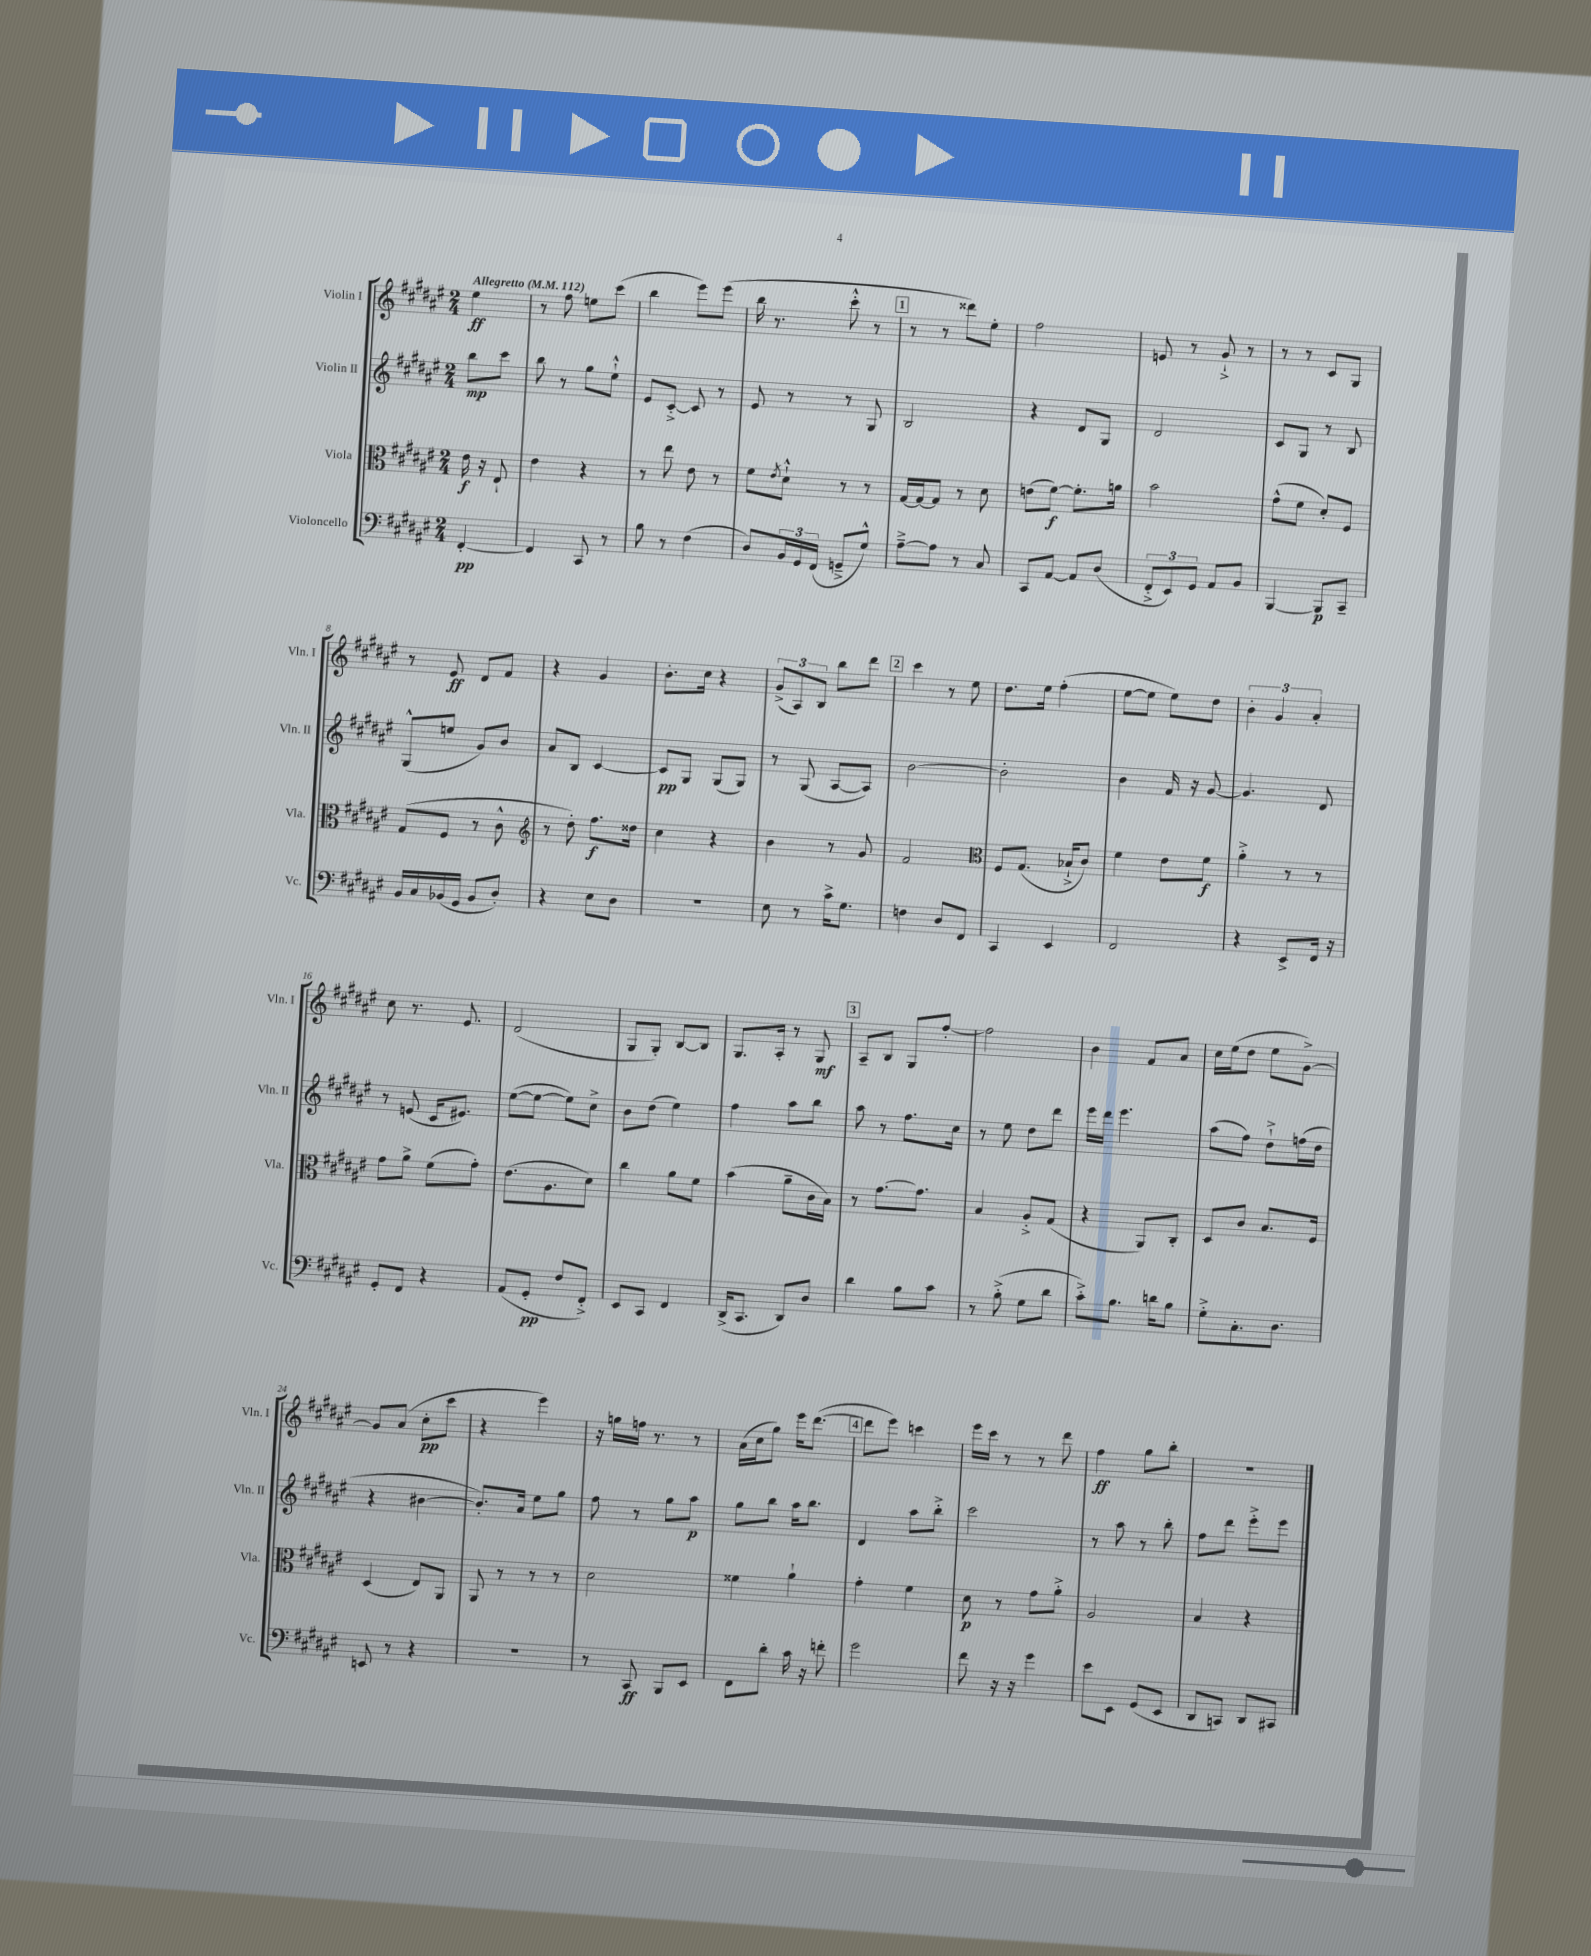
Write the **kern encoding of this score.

**kern	**dynam	**kern	**dynam	**kern	**dynam	**kern	**dynam
*part4	*part4	*part3	*part3	*part2	*part2	*part1	*part1
*staff4	*staff4	*staff3	*staff3	*staff2	*staff2	*staff1	*staff1
*I"Violoncello	*	*I"Viola	*	*I"Violin II	*	*I"Violin I	*
*I'Vc.	*	*I'Vla.	*	*I'Vln. II	*	*I'Vln. I	*
*clefF4	*	*clefC3	*	*clefG2	*	*clefG2	*
*k[f#c#g#d#a#e#]	*	*k[f#c#g#d#a#e#]	*	*k[f#c#g#d#a#e#]	*	*k[f#c#g#d#a#e#]	*
*M2/4	*	*M2/4	*	*M2/4	*	*M2/4	*
*MM112	*	*MM112	*	*MM112	*	*MM112	*
=	=	=	=	=	=	=	=
!	!	!	!	!	!	!LO:TX:a:B:t=Allegretto	!
[4FF#'/	pp	16e#\	f	8bb\L	mp	4ee#\	ff
.	.	16r	.	.	.	.	.
.	.	8E#`/	.	8ccc#\J	.	.	.
=1	=1	=1	=1	=1	=1	=1	=1
4FF#/]	.	4e#\	.	8bb\	.	8r	.
.	.	.	.	8r	.	8ff#\	.
8CC#/	.	4r	.	8gg#\L	.	8een\L	.
8r	.	.	.	8ee#`^^\J	.	(8ccc#\J	.
=2	=2	=2	=2	=2	=2	=2	=2
8B\	.	8r	.	8e#/L	.	4bb\	.
8r	.	8ee#\	.	[8c#'^/J	.	.	.
(4F#\	.	8e#\	.	8c#/]	.	8eee#\L)	.
.	.	8r	.	8r	.	(8eee#\J	.
=3	=3	=3	=3	=3	=3	=3	=3
8D#/L)	.	8f#\L	.	8e#/	.	16bb\	.
.	.	.	.	.	.	8.r	.
.	.	8qe#/	.	.	.	.	.
24BB/L	.	8d#`^^\J	.	8r	.	.	.
24GG#/	.	.	.	.	.	.	.
(24FF#/JJ	.	.	.	.	.	.	.
8GGn~^/L	.	8r	.	8r	.	8ccc#'^^\	.
8G#^^/J)	.	8r	.	8G#/	.	8r	.
!!LO:REH:place=s1:t=1
=4	=4	=4	=4	=4	=4	=4	=4
[8A#~^\L	.	[16G#/LL	.	2B/	.	8r	.
.	.	16G#/J_	.	.	.	.	.
8A#\J]	.	8G#/J]	.	.	.	8r	.
8r	.	8r	.	.	.	8ddd##X\L)	.
8C#/	.	8d#\	.	.	.	8ee#'\J	.
=5	=5	=5	=5	=5	=5	=5	=5
8CC#/L	.	(8en\L	.	4r	.	2ff#\	.
[8AA#/J	.	[8f#\J)	f	.	.	.	.
8AA#/L]	.	8.f#'\L]	.	8d#/L	.	.	.
(8D#/J	.	.	.	8G#/J	.	.	.
.	.	16an\Jk	.	.	.	.	.
=6	=6	=6	=6	=6	=6	=6	=6
12FF#'^/L	.	2b\	.	2d#/	.	8en/	.
12EE#/)	.	.	.	.	.	.	.
.	.	.	.	.	.	8r	.
12GG#/J	.	.	.	.	.	.	.
8AA#/L	.	.	.	.	.	8g#`^/	.
8BB/J	.	.	.	.	.	8r	.
=7	=7	=7	=7	=7	=7	=7	=7
[4BBB/	.	(8g#^^\L	.	8c#/L	.	8r	.
.	.	8f#\J	.	8G#/J	.	8r	.
8BBB/L]	p	8d#'/L)	.	8r	.	8c#/L	.
8CC#~/J	.	8F#/J	.	8B/	.	8G#/J	.
!!LO:LB:g=z
=8	=8	=8	=8	=8	=8	=8	=8
16BB/LL	.	(8G#/L	.	(8G#^^/L	.	8r	.
16C#/	.	.	.	.	.	.	.
(16BB-X/	.	8F#/J	.	8een/J	.	8e#/	ff
16GG#/JJ	.	.	.	.	.	.	.
8BB-/L	.	8r	.	8g#/L)	.	8d#/L	.
8D#'/J)	.	8c#^^\	.	8b/J	.	8f#/J	.
=9	=9	=9	=9	=9	=9	=9	=9
*	*	*clefG2	*	*	*	*	*
4r	.	8r	.	8a#/L	.	4r	.
.	.	8dd#'\)	.	8B/J	.	.	.
8E#\L	.	8.ff#\L	f	[4c#/	.	4g#/	.
8D#\J	.	.	.	.	.	.	.
.	.	16dd##X\Jk	.	.	.	.	.
=10	=10	=10	=10	=10	=10	=10	=10
2r	.	4cc#\	.	8c#/L]	pp	8.b'\L	.
.	.	.	.	8G#/J	.	.	.
.	.	.	.	.	.	16cc#\Jk	.
.	.	4r	.	(8G#/L	.	4r	.
.	.	.	.	8G#/J)	.	.	.
=11	=11	=11	=11	=11	=11	=11	=11
8E#\	.	4b\	.	8r	.	(12g#^/L	.
.	.	.	.	.	.	12A#/)	.
8r	.	.	.	(8G#/	.	.	.
.	.	.	.	.	.	12B/J	.
16c#^\KL	.	8r	.	[8A#/L	.	8bb\L	.
8.G#\J	.	.	.	.	.	.	.
.	.	8g#/	.	8A#/J])	.	8ddd#\J	.
!!LO:REH:place=s1:t=2
=12	=12	=12	=12	=12	=12	=12	=12
4Fn\	.	2f#/	.	[2b\	.	4ccc#\	.
8D#/L	.	.	.	.	.	8r	.
8FF#/J	.	.	.	.	.	8ee#\	.
=13	=13	=13	=13	=13	=13	=13	=13
*	*	*clefC3	*	*	*	*	*
4CC#/	.	8F#/L	.	2b'\]	.	8.dd#\L	.
.	.	(8.G#/J	.	.	.	.	.
.	.	.	.	.	.	16ee#\Jk	.
4EE#/	.	.	.	.	.	(4ff#'\	.
.	.	16B-X`^/KL	.	.	.	.	.
.	.	8c#/J)	.	.	.	.	.
=14	=14	=14	=14	=14	=14	=14	=14
2FF#/	.	4f#\	.	4b\	.	[8ee#\L	.
.	.	.	.	.	.	8ee#\J]	.
.	.	8e#\L	.	16f#/	.	8ee#\L)	.
.	.	.	.	16r	.	.	.
.	.	8f#\J	f	[8g#/	.	8dd#\J	.
=15	=15	=15	=15	=15	=15	=15	=15
4r	.	4a#'^\	.	4.g#/]	.	6b'\	.
.	.	.	.	.	.	6g#/	.
8EE#^/L	.	8r	.	.	.	.	.
.	.	.	.	.	.	6a#'/	.
16FF#/Jk	.	8r	.	8d#/	.	.	.
16r	.	.	.	.	.	.	.
!!LO:LB:g=z
=16	=16	=16	=16	=16	=16	=16	=16
8GG#'/L	.	8g#\L	.	8r	.	8cc#\	.
8FF#/J	.	8a#^\J	.	(8en/	.	8.r	.
4r	.	(8f#\L	.	16c#/KL	.	.	.
.	.	.	.	8.e#X/J)	.	8.e#/	.
.	.	8g#'\J)	.	.	.	.	.
=17	=17	=17	=17	=17	=17	=17	=17
(8AA#/L	.	(8.e#\L	.	([8ee#\L	.	(2d#/	.
8GG#'/J	pp	.	.	8ee#\J_	.	.	.
.	.	8.A#\	.	.	.	.	.
8F#/L	.	.	.	8ee#\L])	.	.	.
8FF#'^/J)	.	8d#\J)	.	8cc#^\J	.	.	.
=18	=18	=18	=18	=18	=18	=18	=18
8EE#/L	.	4cc#\	.	8b\L	.	8G#/L	.
8CC#/J	.	.	.	(8dd#\J	.	8G#'/J)	.
4FF#/	.	8a#\L	.	4ee#\)	.	[8B/L	.
.	.	8f#\J	.	.	.	8B/J]	.
=19	=19	=19	=19	=19	=19	=19	=19
(16DD#^/KL	.	(4b\	.	4ff#\	.	8.G#/L	.
8.CC#/J	.	.	.	.	.	.	.
.	.	.	.	.	.	16A#'/Jk	.
8DD#/L)	.	8a#~\L	.	8aa#\L	.	8r	.
8D#/J	.	16c#\L	.	8bb\J	.	8G#/	mf
.	.	16B\JJ)	.	.	.	.	.
!!LO:REH:place=s1:t=3
=20	=20	=20	=20	=20	=20	=20	=20
4d#\	.	8r	.	8aa#\	.	8A#~/L	.
.	.	[8.g#\L	.	8r	.	8B/J	.
8B\L	.	.	.	8.ff#\L	.	8G#/L	.
.	.	8.g#\J]	.	.	.	.	.
8c#\J	.	.	.	.	.	[8ff#'/J	.
.	.	.	.	16cc#\Jk	.	.	.
=21	=21	=21	=21	=21	=21	=21	=21
8r	.	4B/	.	8r	.	2ff#\]	.
(8B'^\	.	.	.	8ee#\	.	.	.
8G#\L	.	8A#'^/L	.	8dd#\L	.	.	.
8d#\J	.	(8G#/J	.	8ddd#\J	.	.	.
=22	=22	=22	=22	=22	=22	=22	=22
8c#'^\L)	.	4r	.	16eee#\LL	.	4b\	.
.	.	.	.	16ddd#\JJ	.	.	.
8.B\J	.	.	.	4.eee#\	.	.	.
.	.	8AA#/L)	.	.	.	8f#/L	.
16dn\KL	.	.	.	.	.	.	.
8B\J	.	8C#'/J	.	.	.	8a#/J	.
=23	=23	=23	=23	=23	=23	=23	=23
8G#'^\L	.	8D#/L	.	(8aa#\L	.	16cc#\LL	.
.	.	.	.	.	.	(16ee#\J	.
8.C#'\	.	8c#/J	.	8ff#\J)	.	8dd#\J	.
.	.	8.B/L	.	8dd#`^\L	.	8ee#\L	.
8.D#\J	.	.	.	.	.	.	.
.	.	.	.	(16ffn\L	.	[8g#^\J)	.
.	.	16F#/Jk	.	16dd#\JJ	.	.	.
!!LO:LB:g=z
=24	=24	=24	=24	=24	=24	=24	=24
8EEn/	.	(4D#/	.	4r	.	8g#/L]	.
8r	.	.	.	.	.	(8a#/J	.
4r	.	8E#/L)	.	[4b#X\	.	8cc#'\L	pp
.	.	8AA#/J	.	.	.	8ccc#\J	.
=25	=25	=25	=25	=25	=25	=25	=25
2r	.	8AA#/	.	8.b#'/L])	.	4r	.
.	.	8r	.	.	.	.	.
.	.	.	.	16a#/Jk	.	.	.
.	.	8r	.	8ee#\L	.	4eee#\)	.
.	.	8r	.	8gg#\J	.	.	.
=26	=26	=26	=26	=26	=26	=26	=26
8r	.	2d#\	.	8ff#\	.	16r	.
.	.	.	.	.	.	16ggn\LL	.
8CC#/	ff	.	.	8r	.	16ffn\JJ	.
.	.	.	.	.	.	8.r	.
8BBB/L	.	.	.	8gg#\L	.	.	.
8EE#/J	.	.	.	8aa#\J	p	8r	.
=27	=27	=27	=27	=27	=27	=27	=27
8FF#\L	.	4f##X\	.	8gg#\L	.	(16a#\LL	.
.	.	.	.	.	.	16cc#\J	.
8d#'\J	.	.	.	8bb\J	.	8gg#\J)	.
16c#\	.	4a#`\	.	16aa#\KL	.	16eee#\KL	.
16r	.	.	.	8.bb\J	.	([8.ddd#\J	.
8fn'\	.	.	.	.	.	.	.
!!LO:REH:place=s1:t=4
=28	=28	=28	=28	=28	=28	=28	=28
2g#\	.	4g#'\	.	4d#/	.	8ddd#\L]	.
.	.	.	.	.	.	8eee#\J)	.
.	.	4f#\	.	8aa#\L	.	4cccn\	.
.	.	.	.	8bb'^\J	.	.	.
=29	=29	=29	=29	=29	=29	=29	=29
8f#\	.	8d#\	p	2ccc#\	.	16eee#\LL	.
.	.	.	.	.	.	16ccc#\JJ	.
16r	.	8r	.	.	.	8r	.
16r	.	.	.	.	.	.	.
4g#\	.	8g#\L	.	.	.	8r	.
.	.	8a#'^\J	.	.	.	8ddd#\	.
=30	=30	=30	=30	=30	=30	=30	=30
8e#\L	.	2A#/	.	8r	.	4ff#\	ff
8EE#\J	.	.	.	8aa#\	.	.	.
(8GG#/L	.	.	.	8r	.	8gg#\L	.
8EE#/J	.	.	.	8bb'\	.	8bb'\J	.
=31	=31	=31	=31	=31	=31	=31	=31
8DD#/L	.	4B/	.	8ff#\L	.	2r	.
8CCn/J)	.	.	.	8ddd#\J	.	.	.
8DD#/L	.	4r	.	8eee#'^\L	.	.	.
8CC#X/J	.	.	.	8eee#\J	.	.	.
==	==	==	==	==	==	==	==
*-	*-	*-	*-	*-	*-	*-	*-
